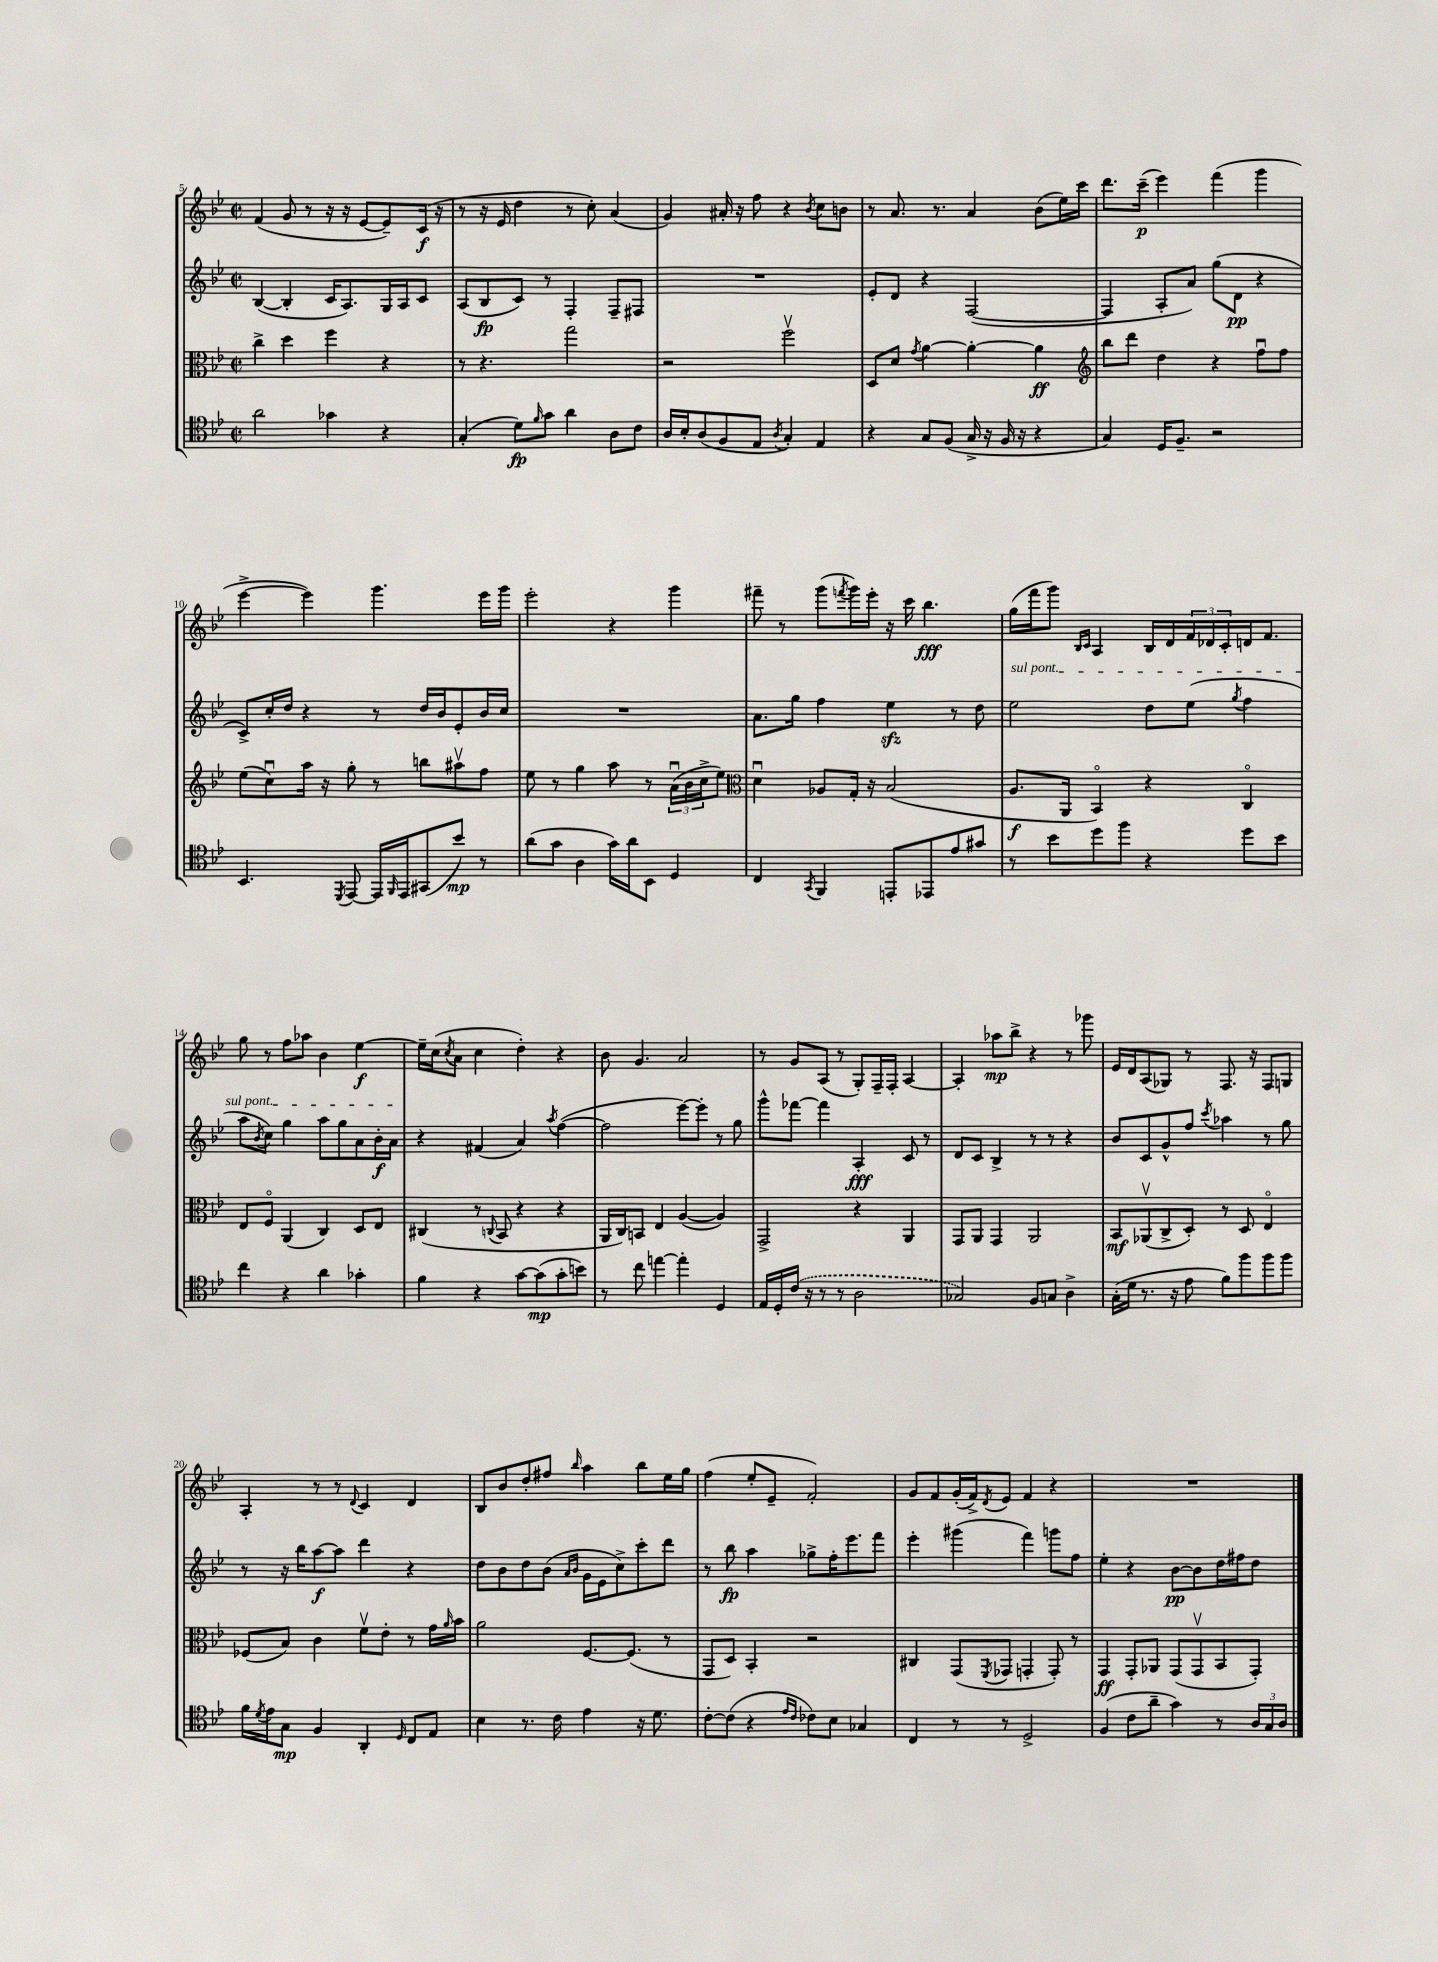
<<
\new StaffGroup <<
\new Staff = "s0" {
    \clef treble \key bes \major \defaultTimeSignature \time 2/2
    f'4( g'8 r8 r16 r16 ees'8~ ees'8--) c'16\f( r16 |
    r8 r16 ees'16 d''4 r8 c''8-.) a'4( |
    g'4) ais'16-. r16 f''8 r4 \acciaccatura { bes'8 } c''8 b'8 |
    r8 a'8. r8. a'4 bes'8( ees''16) c'''16 |
    d'''8. c'''16--\p( ees'''4) f'''4( g'''4 |
    ees'''4~-> ees'''4) g'''4. ees'''16 g'''16 |
    ees'''2-. r4 g'''4 |
    fis'''8-- r8 g'''8( \acciaccatura { f'''8 } g'''16) ees'''16-. r16 c'''16 bes''4.\fff |
    g''16( f'''16 g'''8) \grace { bes16 c'16 } a4 bes16 d'16 \tuplet 3/2 { f'16 des'16 c'16-. } d'16 f'8. |
    g''8 r8 f''8 aes''8 bes'4 ees''4~\f |
    ees''16-- c''16( \acciaccatura { c''8 } a'8 c''4 d''4-.) r4 |
    bes'8 g'4. a'2 |
    r8 g'8 a8( r8 g8-.) f16-- f16-. a4~ |
    a4-. aes''8\mp bes''8-> r4 r8 ges'''8 |
    ees'16 d'16 a8( ges8) r8 f8. r16 f8 g8 |
    a4-. r8 r8 \appoggiatura { d'8 } c'4 d'4 |
    bes8 bes'8 d''8-. fis''8 \grace { bes''16 } a''4 bes''8 ees''16 g''16 |
    f''4( ees''8-. ees'8-- f'2-.) |
    g'8 f'8 g'16-.( f'16->) \acciaccatura { d'8 } ees'8 f'4 r4 |
    R1 \bar "|." |
}
\new Staff = "s1" {
    \clef treble \key bes \major \defaultTimeSignature \time 2/2
    bes4~( bes4-. c'16 a8.) g16 a16 c'8 |
    a8( bes8\fp c'8) r8 f4-. f8-- fis8 |
    R1 |
    ees'8-. d'8 r4 f2~( |
    f4 a8-. a'8) g''8( d'8\pp r4 |
    c'8->) c''16-. d''16 r4 r8 d''16 bes'16 ees'8-. bes'16 c''16 |
    R1 |
    a'8. g''16 f''4 ees''4\sfz r8 d''8 |
    \once \override TextSpanner.bound-details.left.text = \markup { \italic "sul pont." } ees''2\startTextSpan d''8 ees''8( \acciaccatura { g''8 } f''4 |
    a''8 \acciaccatura { bes'8 } c''8) g''4 a''8 g''8 a'8 bes'16-.\f a'16\stopTextSpan |
    r4 fis'4( a'4) \acciaccatura { a''8 } f''4~( |
    f''2 ees'''8~) ees'''8-. r8 g''8 |
    g'''8-^ fes'''8~ fes'''4 a4-.\fff c'8 r8 |
    d'8 c'8 bes4-> r8 r8 r4 |
    bes'8 c'8 g'8-^ f''8 \acciaccatura { c'''8 } aes''4 r8 g''8 |
    r8 r16 bes''16 a''8~\f a''8 d'''4 r4 |
    d''8 bes'8 d''8 bes'8( \grace { a'16 bes'16 } g'16 ees'16 c''8->) c'''8-. d'''8 |
    r8 bes''8\fp a''4 ges''8-> f''16-. ees'''8. f'''8 |
    ees'''4-. gis'''4( f'''4) g'''8 f''8 |
    ees''4-. r4 bes'8~\pp bes'8 d''16 fis''16 d''8 \bar "|." |
}
\new Staff = "s2" {
    \clef alto \key bes \major \defaultTimeSignature \time 2/2
    c''4-> d''4 f''4 r4 |
    r8 r4. g''2 |
    r2 f''2\upbow |
    d8 d'8 \acciaccatura { g'8 } a'4~ a'4~-. a'4\ff |
    \clef treble bes''8 d'''8 d''4 r4 f''8\downbow f''8 |
    ees''8( c''8\downbow) a''16 r16 g''8-. r8 b''8 ais''8\upbow f''8 |
    ees''8 r8 g''4 a''8 r8 \tuplet 3/2 { a'16\downbow( bes'16 c''16-> } ees''8) |
    \clef alto d'4\downbow aes8 g16-. r16 bes2( |
    a8.\f a,16 bes,4\flageolet) r4 c4\flageolet |
    ees8 f8\flageolet a,4( c4) d8 ees8 |
    cis4( r8 \appoggiatura { c8 } bes,8 r4 r4 |
    a,16 c16) b,8 ees4 a4~( a4) |
    g,2-> r4 a,4 |
    g,8 a,8 g,4 a,2 |
    bes,8\mf aes,8\upbow( c8-> d8-.) r8 d8 ees4\flageolet |
    fes8( bes8) c'4 f'8\upbow ees'8-. r8 g'16 \grace { a'16 } bes'16 |
    a'2 f8.~ f8.( r8 |
    g,8 d8) bes,4-. r2 |
    cis4 g,8( \acciaccatura { f,8 } ges,8 g,4-. g,8-.) r8 |
    g,4\ff g,8-. aes,8 g,8( g,8\upbow bes,8 g,8-.) \bar "|." |
}
\new Staff = "s3" {
    \clef tenor \key bes \major \defaultTimeSignature \time 2/2
    a'2 ges'4 r4 |
    g4-.( d'8\fp) \grace { f'16 } g'8 a'4 a8 c'8 |
    a16 bes16-. a8( f8 ees8 \acciaccatura { a8 } g4-.) ees4 |
    r4 g8 f8( g16-> r16 f16 r16 r4 |
    g4) d16 f8.-- r2 |
    bes,4. \acciaccatura { d,8 } ees,8~ ees,16 \grace { f,16 } ees,16 gis,8( bes'8\mp) r8 |
    a'8( g'8 a4 g'16) a'16 bes,8 d4 |
    c4 \acciaccatura { g,8 } f,4 e,8-. ees,8 ees'8 gis'8 |
    r8 bes'8 d''8 f''8 r4 d''8 bes'8 |
    c''4 r4 a'4 ges'4-. |
    f'4 r4 g'8~ g'8\mp( g'8-. b'8) |
    r8 c''8 e''4~ e''4-. d4 |
    ees16 d16-. \once \slurDashed c'16( r16 r8 r8 a2 |
    ges2) f8 g8 a4-> |
    g16-.( d'16 r8. r16 ees'8 f'8) f''8 f''8 f''8 |
    f'16 \acciaccatura { d'8 } ees'16 g8\mp f4 a,4-. \grace { d16 } c8 ees8 |
    bes4 r8. c'16 ees'4 r16 d'8. |
    c'8~-. c'8( r4 \grace { ees'16 c'16 } ces'8) bes8 ges4 |
    c4 r8 r8 d2-> |
    f4( c'8 a'8-- g'4) r8 \tuplet 3/2 { a16 g16 a16 } \bar "|." |
}
>>
>>
\layout { \context { \Score currentBarNumber = #5 } }
